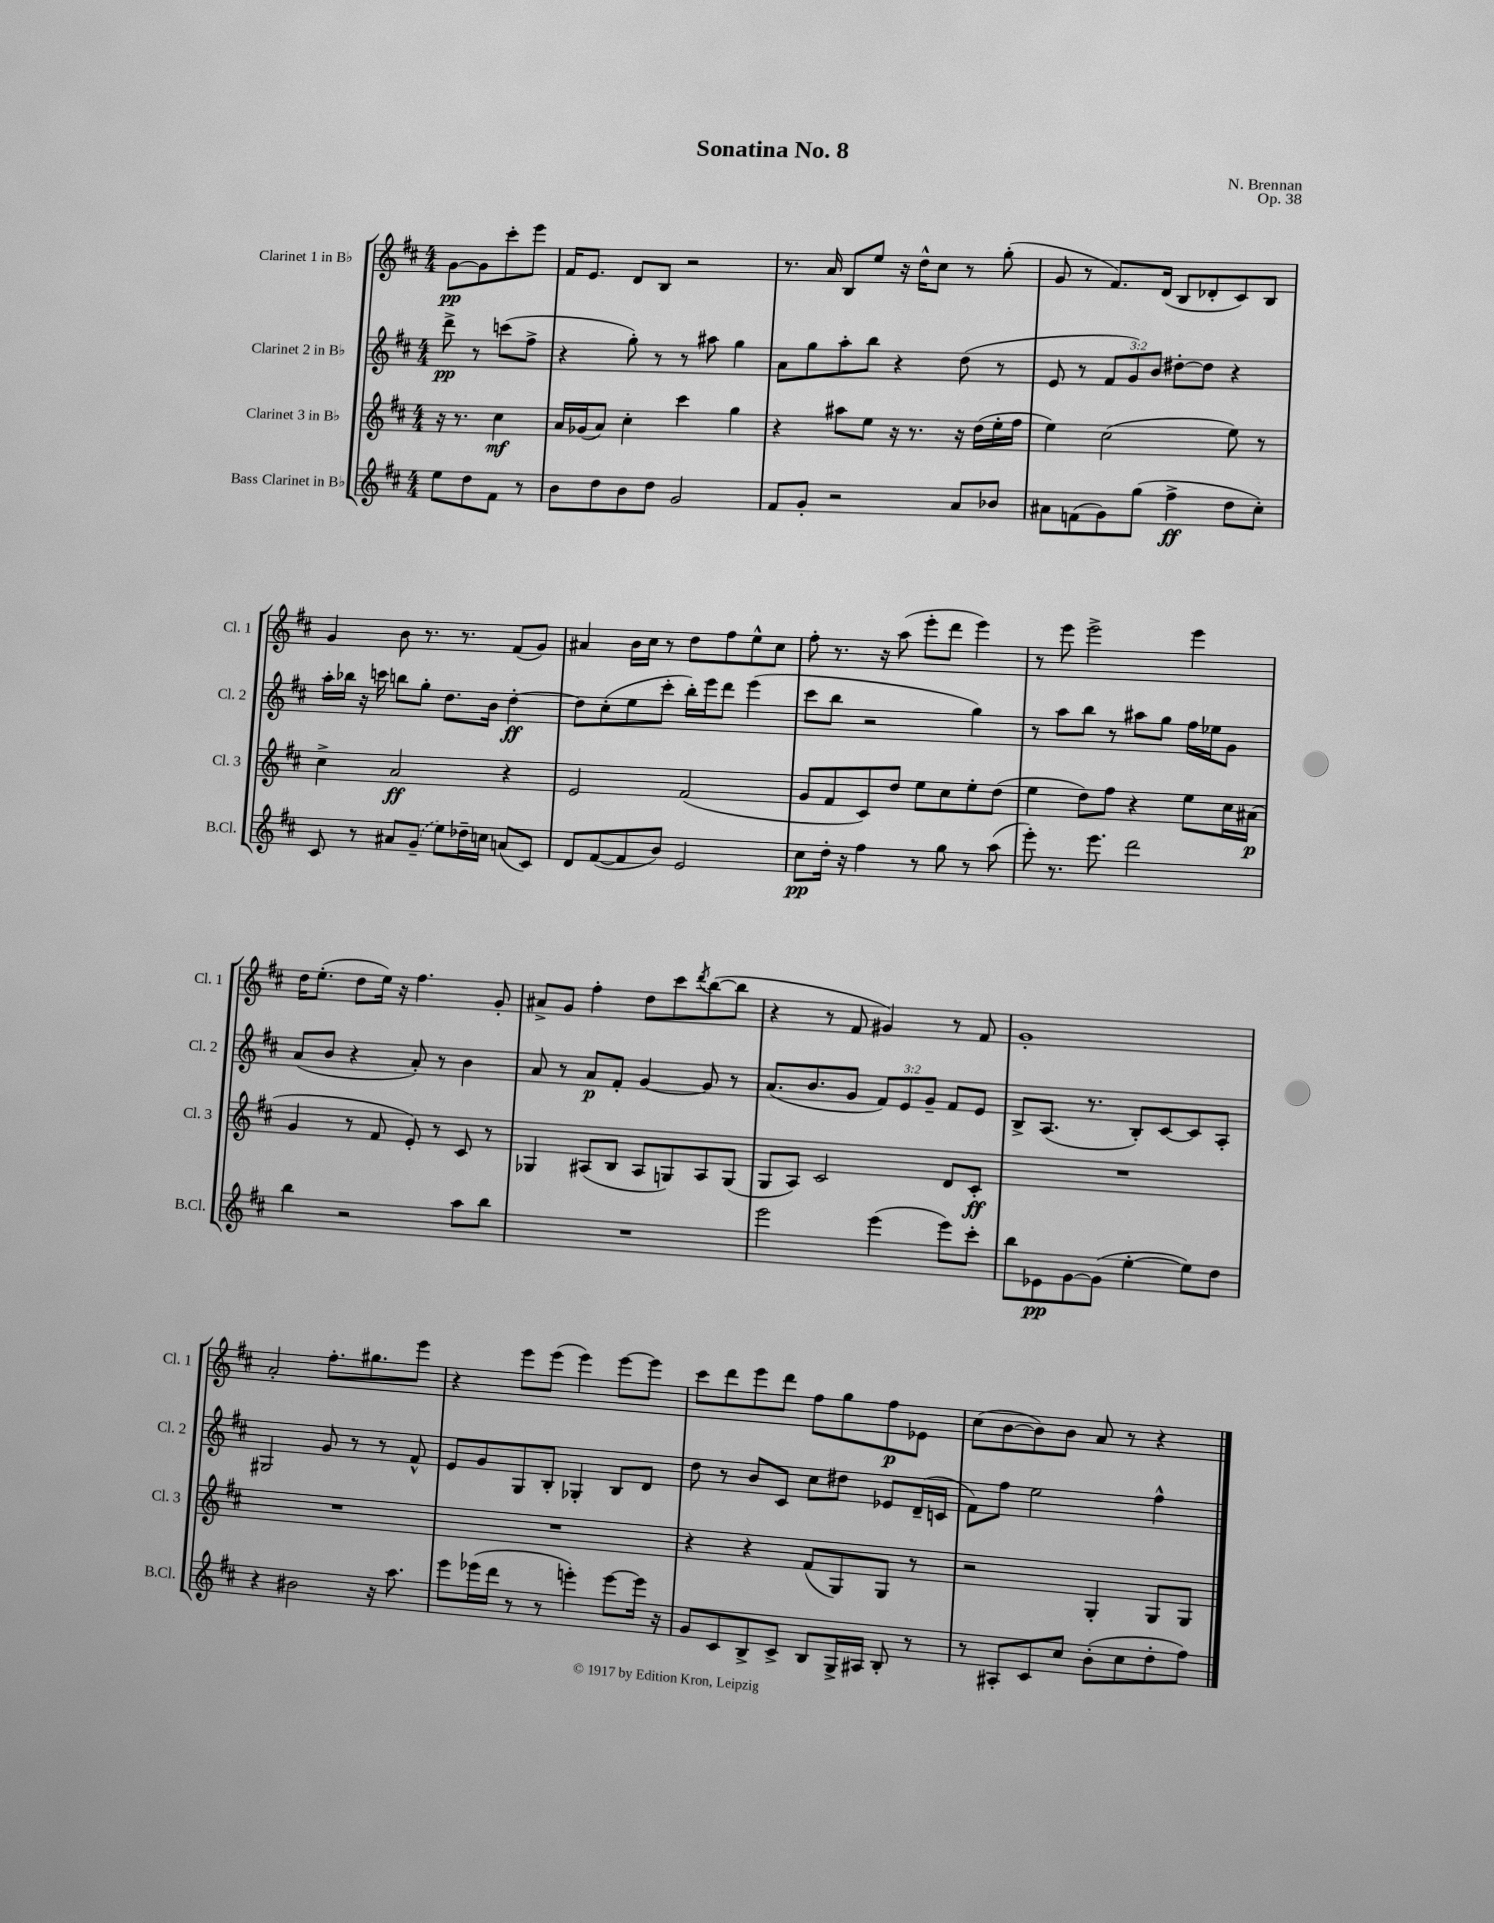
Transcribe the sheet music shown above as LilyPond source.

\header { title = "Sonatina No. 8" composer = "N. Brennan" opus = "Op. 38" }
<<
\new StaffGroup <<
\new Staff = "s0" \with { instrumentName = "Clarinet 1 in Bb" shortInstrumentName = "Cl. 1" } {
    \clef treble \key d \major \numericTimeSignature \time 4/4 \partial 2
    g'8~\pp g'8 cis'''8-. e'''8 |
    fis'16 e'8. d'8 b8 r2 |
    r8. a'16 b8 e''8 r16 d''16-^ cis''8 r8 g''8-.( |
    g'8 r8 fis'8.) d'16( b8 des'8-. cis'8) b8 |
    g'4 b'8 r8. r8. fis'8( g'8) |
    ais'4 b'16 cis''16 r8 d''8 fis''8 e''8-^ cis''8 |
    fis''8-. r8. r16 a''8( e'''8-. d'''8 e'''4) |
    r8 e'''8 e'''2-> e'''4 |
    d''16 e''8.-.( d''8 e''16) r16 fis''4. g'8-. |
    ais'8-> g'8 fis''4-. d''8 cis'''8 \acciaccatura { d'''8 } b''8~( b''8 |
    r4 r8 fis'8 gis'4) r8 fis'8 |
    g'1-. |
    a'2-. fis''8.-. gis''8. e'''8 |
    r4 e'''8 e'''8( e'''4) e'''8~ e'''8 |
    cis'''8 d'''8 e'''8 d'''8 fis''8 g''8 fis''8\p ees'8 |
    cis''8( b'8~ b'8) b'8 a'8 r8 r4 \bar "|." |
}
\new Staff = "s1" \with { instrumentName = "Clarinet 2 in Bb" shortInstrumentName = "Cl. 2" } {
    \clef treble \key d \major \numericTimeSignature \time 4/4 \override Staff.TupletNumber.text = #tuplet-number::calc-fraction-text \partial 2
    d'''8->\pp r8 c'''8( fis''8-> |
    r4 g''8-.) r8 r8 ais''8 g''4 |
    a'8 g''8 a''8-. b''8 r4 d''8( r8 |
    e'8 r8 \tuplet 3/2 { fis'8 g'8) b'8 } dis''8~-. dis''8 r4 |
    a''16-. bes''16 r16 c'''16 b''8 g''8-. d''8. b'16 d''4~-.\ff |
    d''8 cis''8-.( e''8 cis'''8-. b''16-.) e'''16 d'''8 e'''4( |
    cis'''8 b''8 r2 g''4) |
    r8 a''8 b''8 r8 ais''8 g''8 fis''16 ees''16 g'8 |
    a'8( b'8 r4 a'8-.) r8 b'4 |
    a'8 r8 a'8\p fis'8-. g'4~ g'8 r8 |
    a'8.( b'8. g'8 \tuplet 3/2 { fis'8) e'8 g'8-- } fis'8 e'8 |
    b8-> a8.( r8. b8-.) cis'8~ cis'8 a8-. |
    gis2 g'8 r8 r8 fis'8-^ |
    e'8 g'8 g8 b8-. ges4-. b8 d'8 |
    d''8 r8 b'8 cis'8 cis''8 dis''8 ees'8 d'16--( c'16 |
    fis'8) fis''8 e''2 fis''4-^ \bar "|." |
}
\new Staff = "s2" \with { instrumentName = "Clarinet 3 in Bb" shortInstrumentName = "Cl. 3" } {
    \clef treble \key d \major \numericTimeSignature \time 4/4 \partial 2
    r16 r8. cis''4\mf |
    a'16 ges'16( a'8) cis''4-. cis'''4 g''4 |
    r4 ais''8 e''8 r16 r8. r16 d''16( e''16-. fis''16 |
    e''4) cis''2( e''8) r8 |
    cis''4-> a'2\ff r4 |
    e'2 fis'2( |
    g'8 fis'8 cis'8) d''8 e''8 cis''8 e''8-. d''8( |
    e''4 d''8) fis''8 r4 e''8 cis''16 ais'16\p( |
    g'4 r8 fis'8 e'8-.) r8 cis'8 r8 |
    ges4 ais8( b8 ais8 g8) ais8 g8( |
    g8 a8) cis'2 d'8 cis'8-.\ff |
    R1 |
    R1 |
    R1 |
    r4 r4 fis'8( g8) g8 r8 |
    r2 g4-. g8 g8 \bar "|." |
}
\new Staff = "s3" \with { instrumentName = "Bass Clarinet in Bb" shortInstrumentName = "B.Cl." } {
    \clef treble \key d \major \numericTimeSignature \time 4/4 \partial 2
    e''8 d''8 fis'8 r8 |
    b'8 d''8 b'8 d''8 g'2 |
    fis'8 g'8-. r2 a'8 bes'8 |
    ais'8 f'8( g'8) g''8( fis''4->\ff d''8 cis''8-.) |
    cis'8 r8 ais'8 \once \slurDashed g'8--( e''8) des''16-- c''16 a'8( cis'8) |
    d'8 fis'8~( fis'8 b'8) e'2 |
    cis''8\pp d''16-. r16 fis''4 r8 g''8 r8 a''8( |
    e'''8-.) r8. e'''8. d'''2 |
    b''4 r2 a''8 b''8 |
    R1 |
    e'''2 e'''4( e'''8) cis'''8-. |
    b''8 ees'8\pp g'8~ g'8( e''4~-. e''8) d''8 |
    r4 bis'2 r16 a''8. |
    e'''8 ees'''16( d'''16 r8 r8 e'''4-.) e'''8~ e'''16 r16 |
    g'8 cis'8 b8-> cis'8-> b8 g16-> ais16 b8-. r8 |
    r8 ais8-. cis'8 cis''8 b'8-.( cis''8 d''8-. fis''8) \bar "|." |
}
>>
>>
\layout { \context { \Score \remove "Bar_number_engraver" } }
